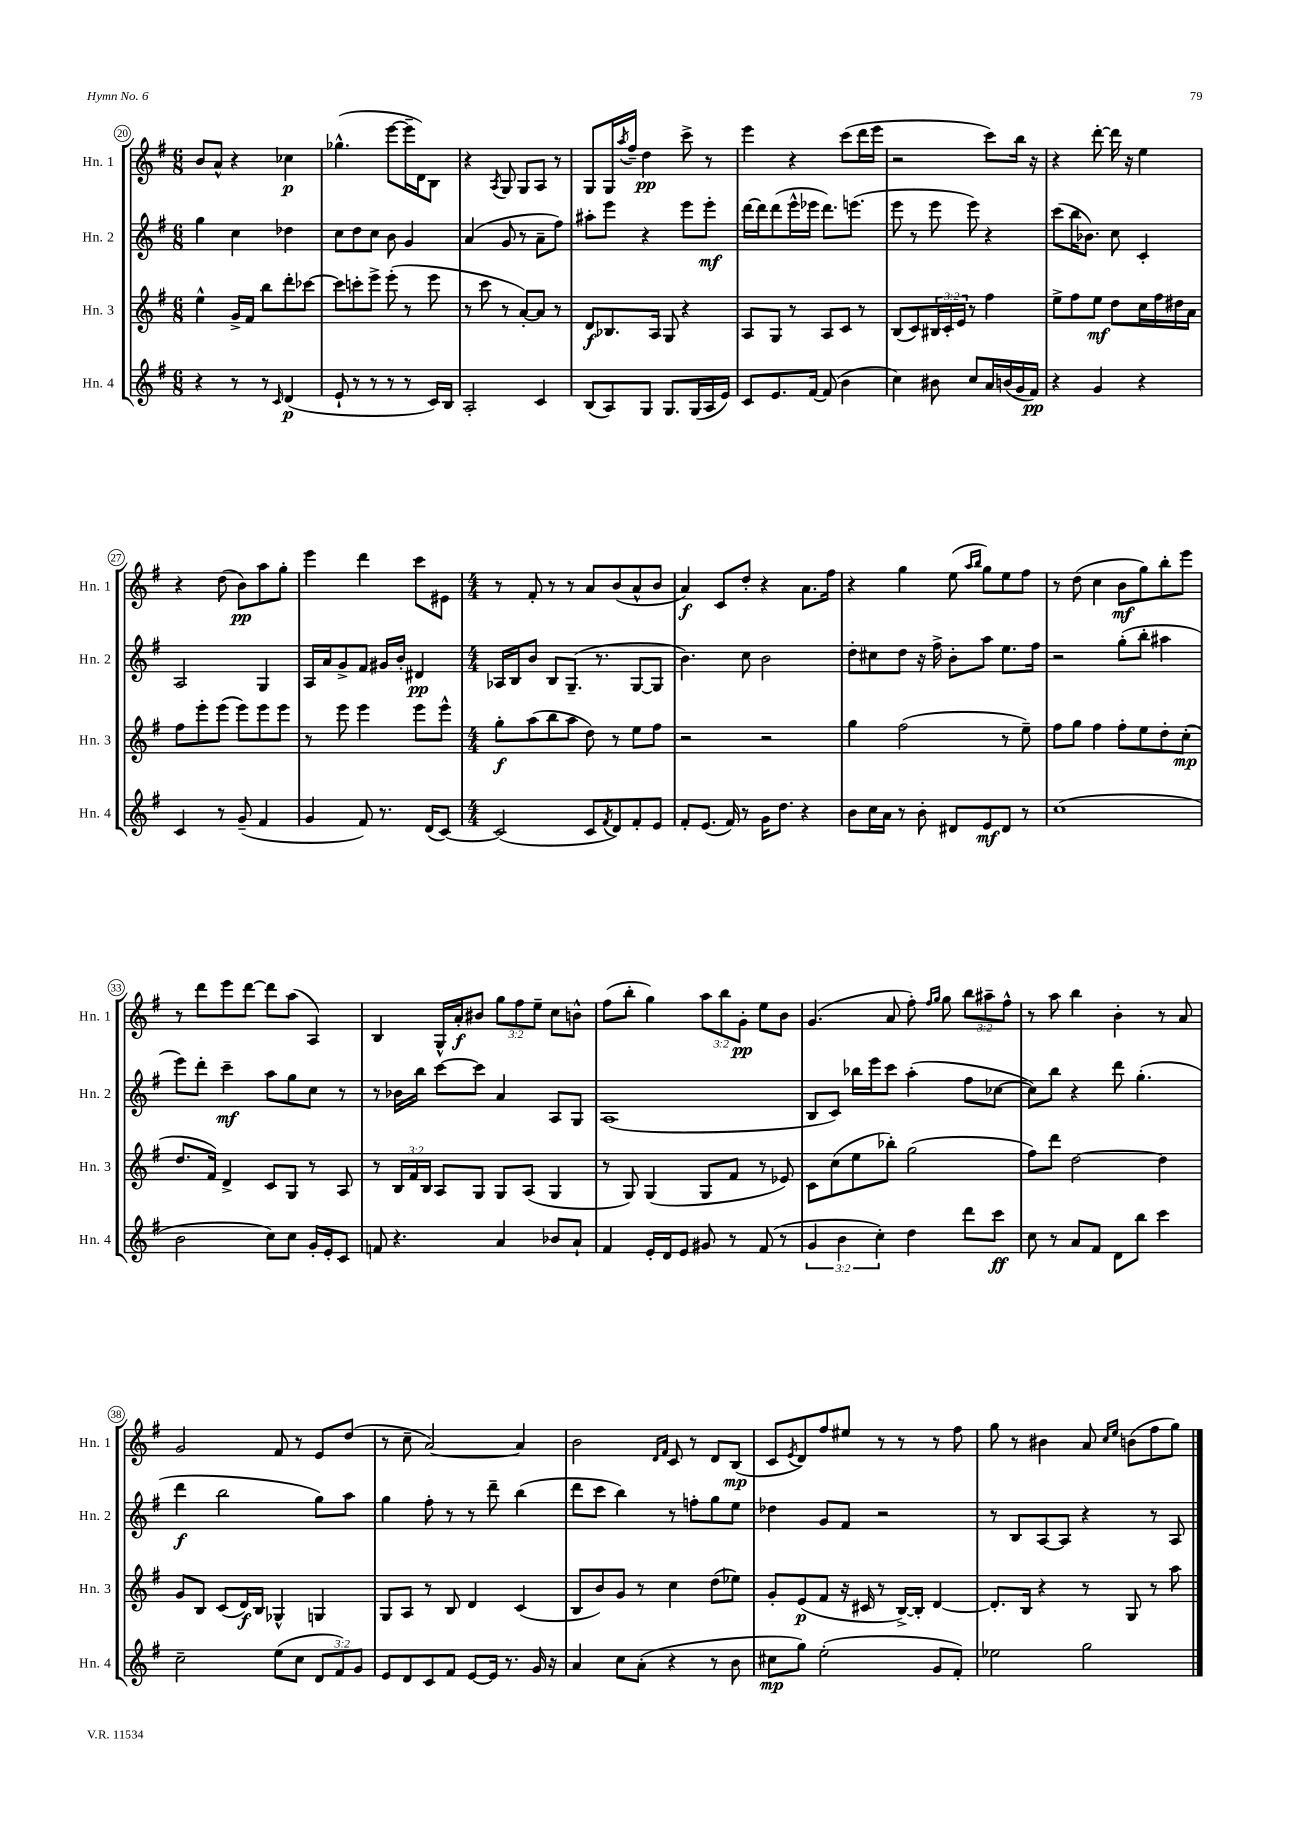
<<
\new StaffGroup <<
\new Staff = "s0" \with { instrumentName = "Hn. 1" shortInstrumentName = "Hn. 1" } {
    \clef treble \key g \major \numericTimeSignature \time 6/8 \override Staff.TupletNumber.text = #tuplet-number::calc-fraction-text
    b'8 a'8-^ r4 ces''4\p |
    ges''4.-^( e'''8~ e'''16-- d'16) b8 |
    r4 \acciaccatura { a8 } g8 g8 a8 r8 |
    g8 g16 \acciaccatura { a''8 } fis''16-- d''4\pp c'''8-> r8 |
    e'''4 r4 c'''8( d'''16 e'''16 |
    r2 c'''8) b''16 r16 |
    r4 d'''8~-. d'''16 r16 e''4 |
    r4 d''8( b'8\pp) a''8 g''8-. |
    e'''4 d'''4 c'''8 eis'8 |
    \numericTimeSignature \time 4/4 r8 fis'8-. r8 r8 a'8 b'8( a'8-^ b'8 |
    a'4\f) c'8 d''8-. r4 a'8. fis''16 |
    r4 g''4 e''8( \grace { a''16 b''16 } g''8) e''8 fis''8 |
    r8 d''8( c''4 b'8\mf g''8) b''8-. e'''8 |
    r8 d'''8 e'''8 d'''8~ d'''8 a''8( a4) |
    b4 g16-^ a'16-.\f bis'8 \tuplet 3/2 { g''8 fis''8 e''8-- } c''8 b'8-^ |
    fis''8( b''8-. g''4) \tuplet 3/2 { a''8 b''8 g'8-.\pp } e''8 b'8 |
    g'4.( a'8 fis''8-.) \grace { fis''16 g''16 } g''8 \tuplet 3/2 { b''8 ais''8-- fis''8-^ } |
    r8 a''8 b''4 b'4-. r8 a'8 |
    g'2 fis'8 r8 e'8 d''8( |
    r8 c''8-- a'2~) a'4 |
    b'2 \grace { d'16 fis'16 } c'8 r8 d'8 b8\mp( |
    c'8 \acciaccatura { e'8 } d'8) fis''8 eis''8 r8 r8 r8 fis''8 |
    g''8 r8 bis'4 a'8 \grace { c''16 e''16 } b'8( fis''8 g''8) \bar "|." |
}
\new Staff = "s1" \with { instrumentName = "Hn. 2" shortInstrumentName = "Hn. 2" } {
    \clef treble \key g \major \numericTimeSignature \time 6/8
    g''4 c''4 des''4 |
    c''8 d''8 c''8 b'8 g'4 |
    a'4( g'8 r8 a'8-- fis''8) |
    ais''8-. e'''8 r4 e'''8 e'''8-.\mf |
    d'''16~ d'''16 d'''8( e'''16-^ ees'''16 d'''8.) e'''8.( |
    e'''8 r8 e'''8 e'''8) r4 |
    c'''8( b''16 bes'8.) c''8 c'4-. |
    a2 g4 |
    a16 a'16 g'8-> fis'8 gis'16 b'16-. dis'4\pp |
    \numericTimeSignature \time 4/4 aes16 b16 b'8 b8 g8.--( r8. g8~ g8 |
    b'4.) c''8 b'2 |
    d''8-. cis''8 d''8 r16 fis''16-> b'8-. a''8 e''8. fis''16 |
    r2 g''8-.( b''8-. ais''4 |
    e'''8) d'''8-. c'''4--\mf a''8 g''8 c''8 r8 |
    r8 bes'16 b''16 c'''8~ c'''8 a'4 a8 g8 |
    a1( |
    b8 c'8) bes''16 e'''16 c'''8 a''4-.( fis''8 ces''8~ |
    ces''8) b''8 r4 d'''8 g''4.-.( |
    d'''4\f b''2 g''8) a''8 |
    g''4 fis''8-. r8 r8 d'''8-- b''4( |
    d'''8 c'''8 b''4) r8 f''8-. g''8 e''8 |
    des''4 g'8 fis'8 r2 |
    r8 b8 a8~ a8 r4 r8 a8 \bar "|." |
}
\new Staff = "s2" \with { instrumentName = "Hn. 3" shortInstrumentName = "Hn. 3" } {
    \clef treble \key g \major \numericTimeSignature \time 6/8 \override Staff.TupletNumber.text = #tuplet-number::calc-fraction-text
    e''4-^ g'16-> fis'16 b''8 d'''8-. ces'''8~ |
    ces'''8 c'''8-. e'''8-> e'''8-.( r8 e'''8 |
    r8 c'''8 r8 a'8~-.) a'8 r8 |
    d'8\f bes8. a16 g8 r4 |
    a8 g8 r8 a8 c'8 r8 |
    b8( c'8) \tuplet 3/2 { bis16 c'16-. e'16 } r8 fis''4 |
    e''8-> fis''8 e''8\mf d''8 c''16 fis''16 dis''16 a'16 |
    fis''8 e'''8-. e'''8( e'''8) e'''8 e'''8 |
    r8 e'''8 e'''4 e'''8 e'''8-^ |
    \numericTimeSignature \time 4/4 g''8-.\f a''8( b''8 a''8 d''8) r8 e''8 fis''8 |
    r2 r2 |
    g''4 fis''2( r8 e''8--) |
    fis''8 g''8 fis''4 fis''8-. e''8 d''8-. c''8-.\mp( |
    d''8. fis'16) d'4-> c'8 g8 r8 a8 |
    r8 \tuplet 3/2 { b16 fis'16 b16 } a8 g8 g8 a8( g4 |
    r8 g8) g4( g8 fis'8 r8 ees'8) |
    c'8 c''8( e''8 bes''8-.) g''2( |
    fis''8) d'''8 d''2~ d''4 |
    g'8 b8 c'8( d'16\f) b16 ges4-^ g4 |
    g8 a8 r8 b8 d'4 c'4( |
    b8 b'8) g'8 r8 c''4 d''8( ees''8) |
    g'8-. e'8\p( fis'8 r16 cis'16 r8 b16~->) b16-. d'4~ |
    d'8.-. b16 r4 r8 g8 r8 a''8 \bar "|." |
}
\new Staff = "s3" \with { instrumentName = "Hn. 4" shortInstrumentName = "Hn. 4" } {
    \clef treble \key g \major \numericTimeSignature \time 6/8 \override Staff.TupletNumber.text = #tuplet-number::calc-fraction-text
    r4 r8 r8 \grace { c'16 } d'4\p( |
    e'8-! r8 r8 r8 r8 c'16) b16 |
    a2-. c'4 |
    b8( a8) g8 g8. g16( a16 e'16) |
    c'8 e'8. fis'16~ fis'8( b'4 |
    c''4) bis'8 c''8 a'16 b'16( g'16 fis'16\pp) |
    r4 g'4 r4 |
    c'4 r8 g'8--( fis'4 |
    g'4 fis'8) r8. d'16( c'8~) |
    \numericTimeSignature \time 4/4 c'2( c'8 \acciaccatura { fis'8 } d'8) fis'8-. e'8 |
    fis'8-. e'8.( fis'16) r8 g'16 d''8. r4 |
    b'8 c''16 a'16 r8 b'8-. dis'8 e'8\mf dis'8 r8 |
    c''1( |
    b'2 c''8) c''8 g'16-. e'16-. c'8 |
    f'8 r4. a'4 bes'8 a'8-! |
    fis'4 e'16-. d'16 e'8 gis'8 r8 fis'8( r8 |
    \tuplet 3/2 { g'4 b'4 c''4-.) } d''4 d'''8 c'''8\ff |
    c''8 r8 a'8 fis'8 d'8 b''8 c'''4 |
    c''2-- e''8( c''8 \tuplet 3/2 { d'8 fis'8) g'8 } |
    e'8 d'8 c'8 fis'8 e'8~ e'16 r8. g'16 r16 |
    a'4 c''8 a'8-.( r4 r8 b'8 |
    cis''8\mp g''8) e''2-.( g'8 fis'8-.) |
    ees''2 g''2 \bar "|." |
}
>>
>>
\layout { \context { \Score currentBarNumber = #20 \override BarNumber.stencil = #(make-stencil-circler 0.1 0.3 ly:text-interface::print) } }
